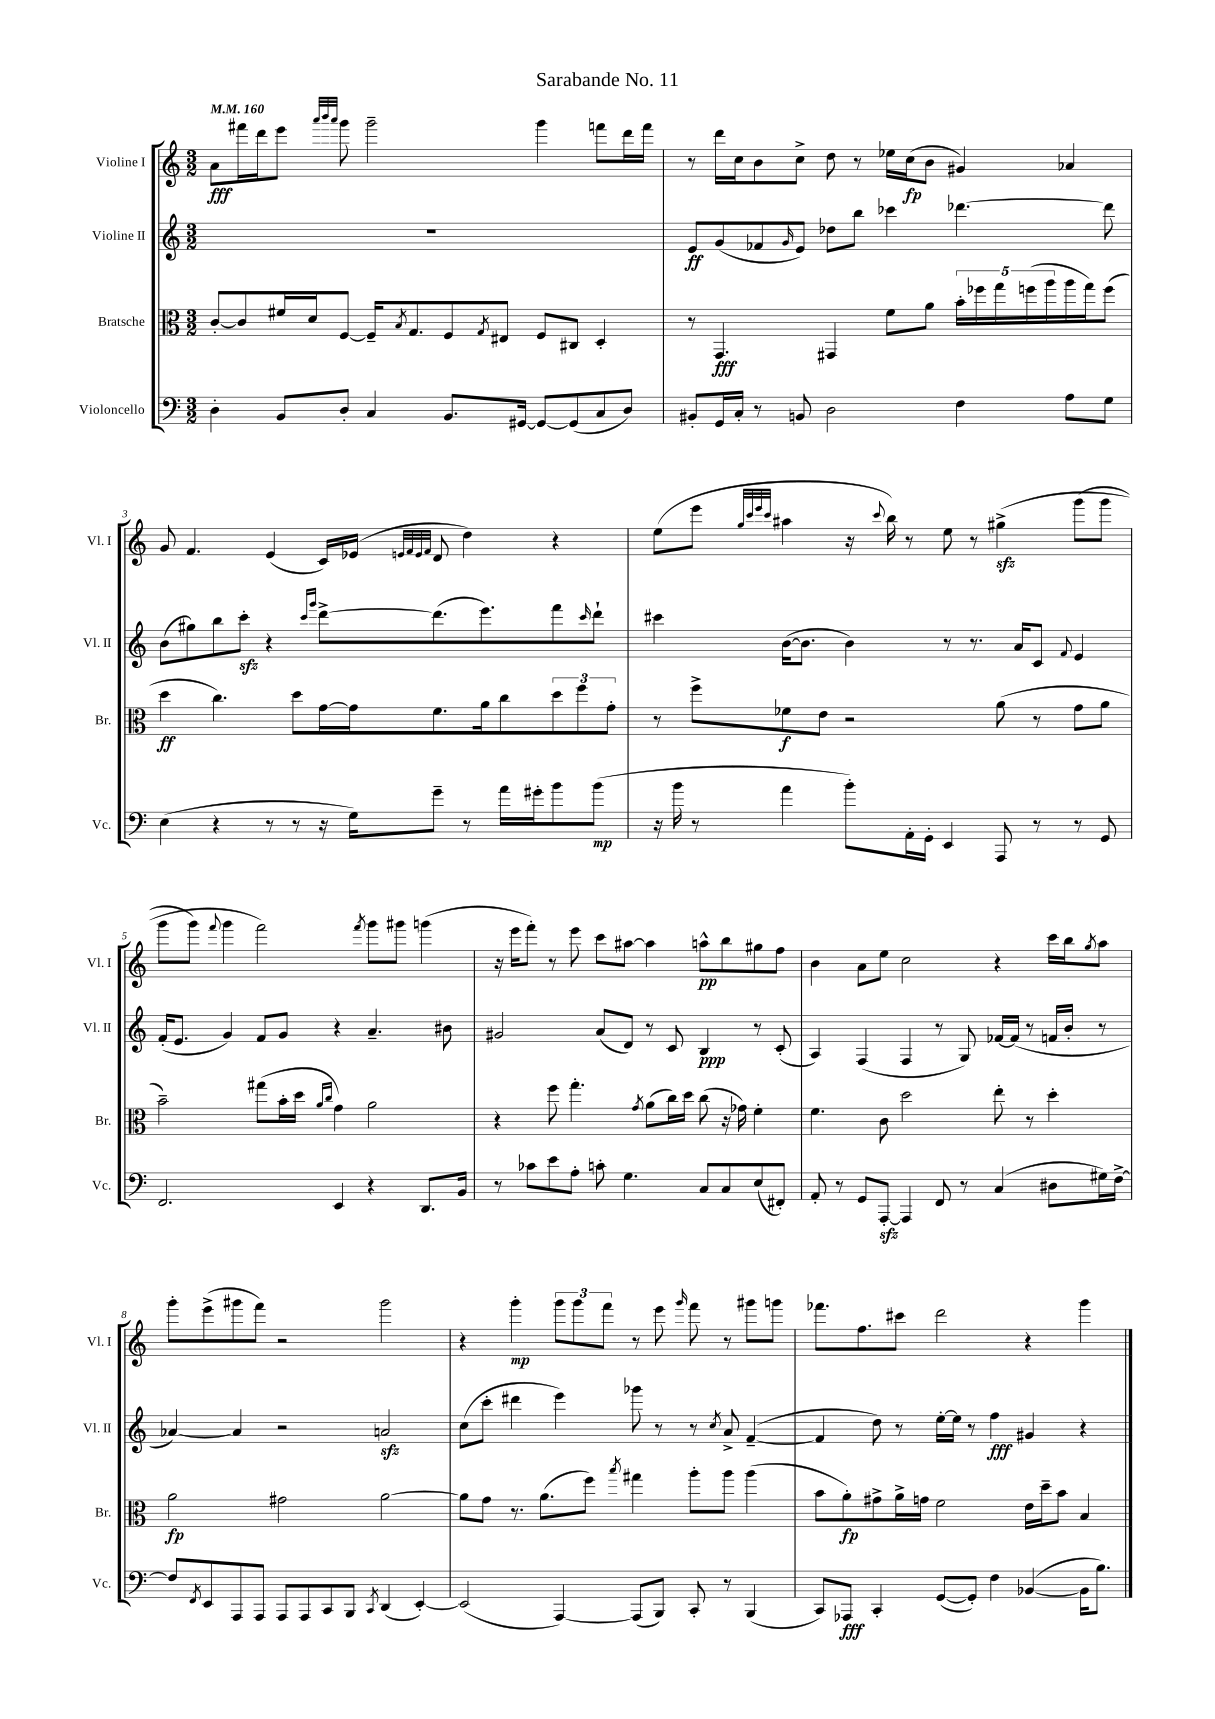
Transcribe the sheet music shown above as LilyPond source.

\header { title = "Sarabande No. 11" }
<<
\new StaffGroup <<
\new Staff = "s0" \with { instrumentName = "Violine I" shortInstrumentName = "Vl. I" } {
    \clef treble \key c \major \numericTimeSignature \time 3/2 \tempo 4 = 160
    a'8\fff fis'''16 d'''16 e'''8 \grace { a'''32 b'''32 a'''32 } g'''8 g'''2-- g'''4 f'''8 d'''16 f'''16 |
    r8 d'''16 c''16 b'8 c''8-> d''8 r8 ees''16 c''16\fp( b'8 gis'4) aes'4 |
    g'8 f'4. e'4( c'16) ees'16( \grace { e'32 f'32 e'32 f'32 } d'8 d''4) r4 |
    e''8( e'''8 \grace { g''32 c'''32 e'''32 c'''32 } ais''4 r16 \appoggiatura { c'''8 } b''16) r8 e''8 r8 gis''4->\sfz\( g'''8( g'''8 |
    g'''8 g'''8) \appoggiatura { f'''8 } g'''4 f'''2\) \acciaccatura { f'''8 } g'''8 gis'''8 g'''4( |
    r16 e'''16 f'''8-.) r8 e'''8 c'''8 ais''8~ ais''4 a''8-^\pp b''8 gis''8 f''8 |
    b'4 a'8 e''8 c''2 r4 c'''16 b''16 \acciaccatura { g''8 } a''8 |
    g'''8-. e'''8->( gis'''8 f'''8) r2 gis'''2 |
    r4 g'''4-.\mp \tuplet 3/2 { g'''8 g'''8 f'''8 } r8 e'''8 \grace { g'''16 } f'''8 r8 gis'''8 g'''8 |
    fes'''8. f''8. cis'''8 d'''2 r4 g'''4 \bar "|." |
}
\new Staff = "s1" \with { instrumentName = "Violine II" shortInstrumentName = "Vl. II" } {
    \clef treble \key c \major \numericTimeSignature \time 3/2
    R1. |
    e'8\ff g'8( fes'8 \grace { g'16 } e'8) des''8 b''8 ces'''4 des'''4.~ des'''8 |
    b'8( gis''8) b''8 c'''8-.\sfz r4 \grace { c'''16 g'''16 } d'''8~-> d'''8.( e'''8.) f'''8 \grace { c'''16 } d'''8-! |
    cis'''4 b'16~( b'8. b'4) r8 r8. a'16 c'8 \appoggiatura { f'8 } e'4 |
    f'16-.( e'8. g'4) f'8 g'8 r4 a'4.-- bis'8 |
    gis'2 a'8( d'8) r8 c'8 b4\ppp r8 c'8-.( |
    a4) f4( f4 r8 g8) fes'16~ fes'16( r8 f'16 b'16-. r8 |
    aes'4~) aes'4 r2 a'2\sfz |
    c''8( c'''8-. dis'''4 e'''4) ges'''8 r8 r8 \acciaccatura { c''8 } a'8-> f'4~--( |
    f'4 d''8) r8 e''16~-. e''16 r8 f''4\fff gis'4 r4 \bar "|." |
}
\new Staff = "s2" \with { instrumentName = "Bratsche" shortInstrumentName = "Br." } {
    \clef alto \key c \major \numericTimeSignature \time 3/2
    c'8~-. c'8 fis'16 d'16 f8~ f16-- \acciaccatura { b8 } g8. f8 \acciaccatura { g8 } eis8 f8 cis8 d4-. |
    r8 g,4.\fff gis,4 f'8 a'8 \tuplet 5/4 { b'16-. fes''16 g''16 f''16( a''16 } a''16 g''16) f''8( |
    d''4\ff c''4.) d''8 g'16~ g'16 f'8. a'16 c''8 \tuplet 3/2 { d''8 f''8 g'8-. } |
    r8 f''8-> fes'8\f e'8 r2 a'8( r8 g'8 a'8 |
    b'2--) gis''8( b'16-. d''16 \grace { a'16 c''16 } g'4) a'2 |
    r4 f''8 g''4.-. \acciaccatura { g'8 } a'8( c''16) d''16 c''8( r16 ges'16) f'4-. |
    f'4. c'8 d''2 e''8-. r8 d''4-. |
    a'2\fp gis'2 a'2~ |
    a'8 g'8 r8. a'8.( f''8) \acciaccatura { b''8 } gis''4 a''8-. a''8 a''4( |
    b'8 a'8-.\fp) gis'8-> a'16-> g'16 f'2 e'16 d''16-- b'8 b4 \bar "|." |
}
\new Staff = "s3" \with { instrumentName = "Violoncello" shortInstrumentName = "Vc." } {
    \clef bass \key c \major \numericTimeSignature \time 3/2
    d4-. b,8 d8-. c4 b,8. gis,16~ gis,8~ gis,8( c8 d8) |
    bis,8-. g,16 c16-. r8 b,8 d2 f4 a8 g8 |
    e4( r4 r8 r8 r16 g16) g'8-- r8 a'16 gis'16-. b'8 b'8\mp( |
    r16 b'16 r8 a'4 b'8-.) a,16-. g,16-. e,4 a,,8 r8 r8 g,8 |
    f,2. e,4 r4 d,8. b,16 |
    r8 ces'8 e'8 a8-. c'8-. g4. c8 c8 e8( fis,8-.) |
    a,8-. r8 g,8 a,,8~-.\sfz a,,4 f,8 r8 c4( dis8 gis16) f16~-> |
    f8 \acciaccatura { f,8 } e,8 a,,8 a,,8 a,,8 a,,8 c,8 b,,8 \acciaccatura { c,8 } d,4( e,4~-.) |
    e,2( a,,4~) a,,8( b,,8) c,8-. r8 b,,4( |
    c,8) aes,,8\fff c,4-. g,8~( g,8-.) f4 bes,4~( bes,16 b8.) \bar "|." |
}
>>
>>
